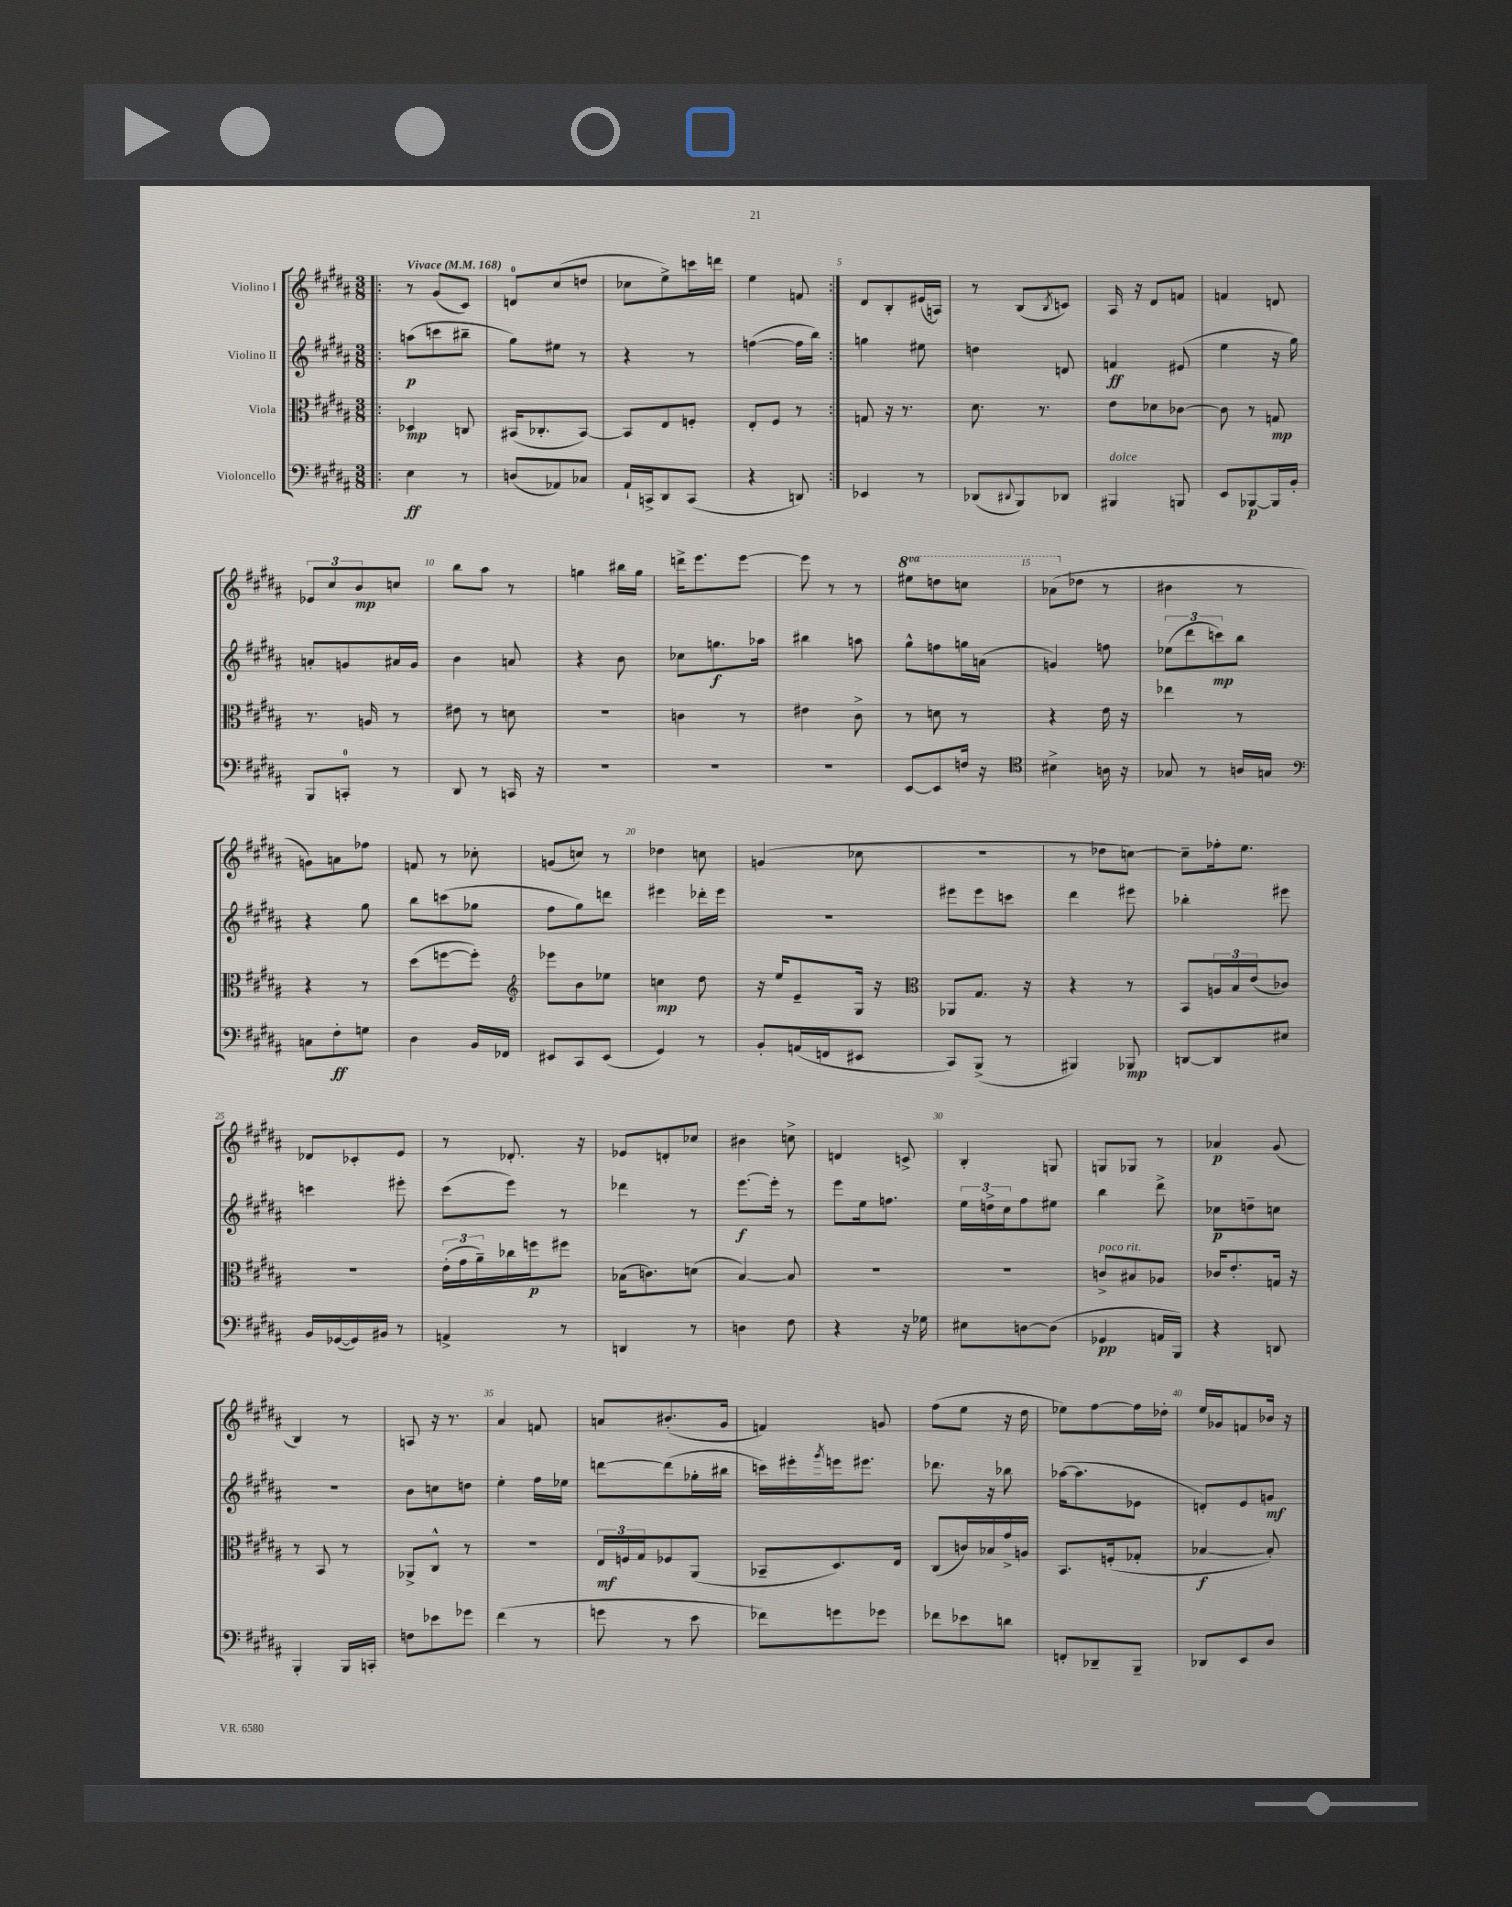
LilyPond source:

<<
\new StaffGroup <<
\new Staff = "s0" \with { instrumentName = "Violino I" } {
    \clef treble \key b \major \numericTimeSignature \time 3/8 \set Staff.ottavationMarkups = #ottavation-simple-ordinals \tempo "Vivace" 4 = 168
    \repeat volta 2 { \bar ".|:" r8 gis'8( cis'8) |
    d'8-0 cis''8( d''8 |
    ces''8 e''8->) c'''16 d'''16 |
    e''4 f'8 | }
    dis'8 b8-. eis'16( a16) |
    r8 b8( \acciaccatura { b8 } c'8) |
    ais16 r16 dis'8 f'8 |
    f'4 d'8 |
    \tuplet 3/2 { ees'8 cis''8 b'8\mp } c''8 |
    b''8 ais''8 r8 |
    g''4 bis''16 g''16 |
    d'''16-> e'''8. e'''8~ |
    e'''8 r8 r8 |
    \ottava #1 eis'''8 d'''8 c'''8 |
    aes''8( \ottava #0 des''8 r8 |
    bis'4 r8 |
    g'8) a'8 fes''8 |
    f'8 r8 ces''8-. |
    g'8( c''8) r8 |
    des''4 c''8 |
    g'4( ces''8 |
    R4. |
    r8 des''8 c''8~) |
    c''8-- fes''16-. e''8. |
    des'8 ces'8-. e'8 |
    r8 des'8.-. r16 |
    ees'8 d'8-. ces''8 |
    bis'4 c''8-> |
    d'4 c'8-> |
    b4-. g8 |
    g8 ges8 r8 |
    aes'4\p gis'8( |
    b4) r8 |
    a8 r16 r8. |
    ais'4 f'8 |
    a'8 bis'8.-.( gis'16 |
    f'4) g'8 |
    fis''8( e''8 r16 dis''16 |
    ees''8) fis''8~ fis''16 des''16-. |
    e''16 ges'16 f'8 bes'16 r16 \bar "|." |
}
\new Staff = "s1" \with { instrumentName = "Violino II" } {
    \clef treble \key b \major \numericTimeSignature \time 3/8
    \repeat volta 2 { \bar ".|:" a''8\p( c'''8 bis''8-- |
    gis''8) eis''8 r8 |
    r4 r8 |
    f''4~( f''16 b''16) | }
    g''4 eis''8 |
    d''4 d'8 |
    f'4\ff eis'8( |
    e''4 r16 gis''16) |
    a'8-. g'8 ais'16 g'16 |
    b'4 a'8 |
    r4 b'8 |
    ces''8 g''8.\f aes''16 |
    bis''4 a''8 |
    gis''8-^ f''8 g''16 a'16( |
    g'4) f''8 |
    \tuplet 3/2 { ees''8( dis'''8 c'''8\mp) } b''8 |
    r4 gis''8 |
    b''8 c'''8( ges''8 |
    fis''8 gis''8) d'''8 |
    eis'''4 des'''16-. eis'''16 |
    R4. |
    eis'''8 eis'''8 c'''8 |
    dis'''4 eis'''8 |
    bes''4-. eis'''8 |
    c'''4 eis'''8-. |
    cis'''8( e'''8) r8 |
    des'''4 r8 |
    e'''8.~\f e'''16-. r8 |
    e'''8 e''16 f''8. |
    \tuplet 3/2 { e''16 d''16-> cis''16 } fis''8 eis''8 |
    b''4 dis'''8-> |
    ces''8\p d''8-- c''8 |
    R4. |
    b'8 c''8 d''8 |
    e''4-. fis''16 ees''16 |
    d'''8~ d'''8( ges''16-. bis''16 |
    c'''16) eis'''16-. \acciaccatura { gis'''8 } e'''16 eis'''8. |
    des'''8. r16 bes''8 |
    aes''16~( aes''8. ees'8 |
    d'8-.) e'8 g'8\mf \bar "|." |
}
\new Staff = "s2" \with { instrumentName = "Viola" } {
    \clef alto \key b \major \numericTimeSignature \time 3/8
    \repeat volta 2 { \bar ".|:" des4\mp c8 |
    bis,16( ces8.-. bis,8~) |
    bis,8 e8 f8-. |
    e8-. fis8 r8 | }
    g8 r16 r8. |
    dis'8. r8. |
    e'8 des'8 ces'8~ |
    ces'8 r8 g8\mp |
    r8. a16 r8 |
    eis'8 r8 d'8 |
    R4. |
    c'4 r8 |
    eis'4 cis'8-> |
    r8 d'8 r8 |
    r4 e'16 r16 |
    ees''4 r8 |
    r4 r8 |
    dis''8( f''8~ f''8-.) |
    \clef treble ees'''8 b'8 ees''8 |
    c''4\mp dis''8 |
    r16 e''16 e'8-- gis16 r16 |
    \clef alto aes,8 gis8. r16 |
    r4 r8 |
    b,8 \tuplet 3/2 { a16 b16 e'16( } ces'8) |
    R4. |
    \tuplet 3/2 { e'16-.( gis'16 ais'16--) } ces''16 f''16\p fis''8 |
    bes16( c'8.) d'8( |
    b4~) b8 |
    R4. |
    R4. |
    c'8->^\markup { \italic "poco rit." } bis8 aes8 |
    ces'16 e'8.-. g16 r16 |
    r8 b,8 r8 |
    aes,8-> cis8-^ r8 |
    R4. |
    \tuplet 3/2 { e16\mf f16 gis16 } fes8 ais,8( |
    bes,8-- dis8.) e16 |
    cis8( c'16) bes16 gis'16-> a16 |
    b,8. f16-.( ges8-. |
    bes4~\f bes8-.) \bar "|." |
}
\new Staff = "s3" \with { instrumentName = "Violoncello" } {
    \clef bass \key b \major \numericTimeSignature \time 3/8
    \repeat volta 2 { \bar ".|:" e4\ff r8 |
    d8( aes,8) ces8 |
    ais,16-! c,16-> dis,8 c,8( |
    r4 d,8) | }
    ees,4 r8 |
    des,8( \appoggiatura { dis,8 } b,,8) des,8 |
    bis,,4^\markup { \italic "dolce" } b,,8 |
    e,8 bes,,8~\p bes,,16 b,16-. |
    b,,8 c,8-0-. r8 |
    dis,8 r8 c,16 r16 |
    R4. |
    R4. |
    R4. |
    e,8~ e,8 f16 r16 |
    \clef tenor bis4-> a16 r16 |
    ges8 r8 a16 g16 |
    \clef bass c8 fis8-.\ff g8 |
    dis4 b,16 fes,16 |
    eis,8 cis,8 eis,8( |
    gis,4) r8 |
    b,8-. a,16( f,16 eis,8 |
    cis,8) b,,8->( r8 |
    bis,,4) bes,,8\mp |
    d,8~ d,8 eis8 |
    b,16 ges,16~( ges,16) bis,16 r8 |
    a,4-> r8 |
    d,4 r8 |
    d4 fis8 |
    r4 r16 ges16 |
    eis8 d8~ d8( |
    ges,4\pp a,16 b,,16) |
    r4 d,8 |
    b,,4-. b,,16 c,16-. |
    f8 ees'8 ges'8 |
    fis'4( r8 |
    g'8 r8 e'8 |
    fes'8) g'8 ges'8 |
    fes'8 ees'8 d'8 |
    f,8-. des,8-- b,,8-- |
    des,8 e,8 dis8 \bar "|." |
}
>>
>>
\layout { \context { \Score \override BarNumber.break-visibility = ##(#f #t #t) barNumberVisibility = #(every-nth-bar-number-visible 5) } }
